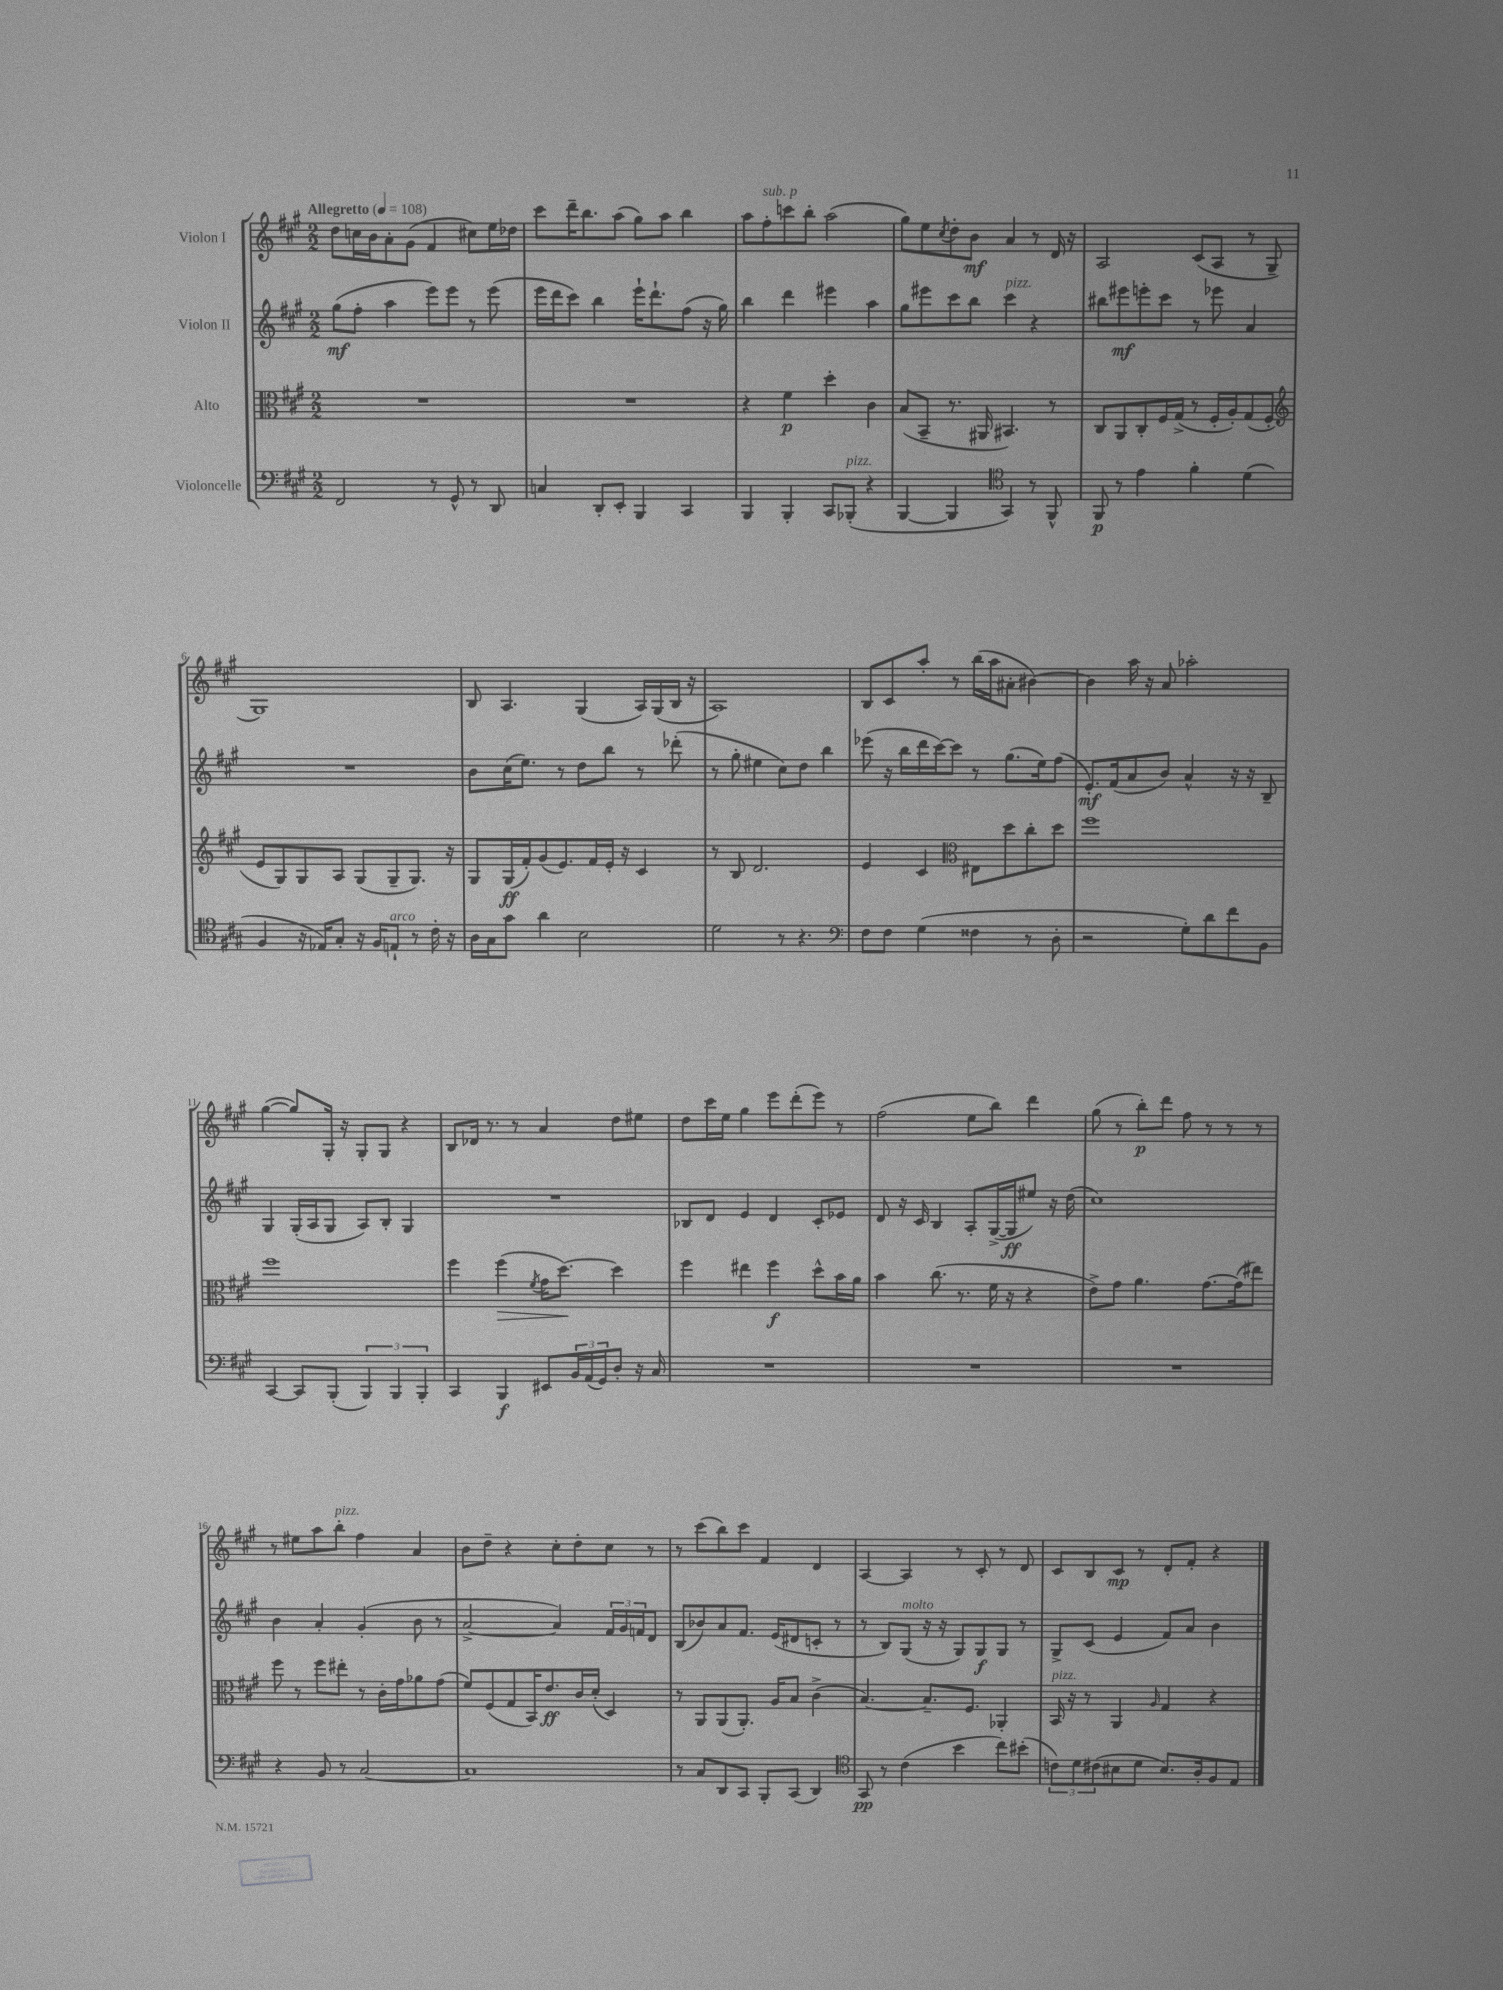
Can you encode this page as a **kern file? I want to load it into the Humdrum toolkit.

**kern	**kern	**kern	**kern
*staff4	*staff3	*staff2	*staff1
*clefF4	*clefC3	*clefG2	*clefG2
*k[f#c#g#]	*k[f#c#g#]	*k[f#c#g#]	*k[f#c#g#]
*M2/2	*M2/2	*M2/2	*M2/2
*MM108	*MM108	*MM108	*MM108
2FF#	1r	(8gg#	8dd
.	.	8ff#'	16cc
.	.	.	16b
.	.	4aa	8a'
.	.	.	(8g#
8r	.	8eee)	4f#
8GG#^^	.	8eee	.
8r	.	8r	8cc#)
8DD	.	(8eee	16ee
.	.	.	16dd-
=	=	=	=
4C	1r	16eee	8ccc#
.	.	16ddd	.
.	.	8ccc#)	16ddd~
.	.	.	8.bb
8DD'	.	4bb	.
8EE'	.	.	(8aa
4BBB	.	16eee`	8gg#)
.	.	8.ddd`	.
.	.	.	8aa
4CC#	.	(8ff#	4bb
.	.	16r	.
.	.	16gg#)	.
=	=	=	=
4BBB	4r	4bb	8aa
.	.	.	8ff#'
4BBB'	4f#	4ddd	8ccc
.	.	.	8bb'
8CC#	4dd'	4eee#	(2aa
(8BBB-'	.	.	.
4r	4c#	4aa	.
=	=	=	=
[4BBB	(8B	8gg#	8gg#)
.	8BB~	8eee#	8ee
.	.	.	8qcc#
4BBB]	8.r	8ccc#	8dd'
.	.	8bb	8b
.	16AA#	.	.
*clefC4	*	*	*
4GG#)	4.BB#)	4ccc#	4a
8r	.	4r	8r
8FF#^^	8r	.	16d
.	.	.	16r
=	=	=	=
8FF#	8C#	8bb#	2A
8r	8AA	8eee#	.
4e	8C#'	8eee'	.
.	16F#	8ccc#	.
.	(16G#^	.	.
4f#'	8r	8r	(8c#
.	16F#'	8eee-	8A
.	16A')	.	.
(4d	(8G#	4a	8r
.	8F#'	.	8G#~
=	=	=	=
*	*clefG2	*	*
4F#	8e	1r	1G#)
.	8G#)	.	.
16r	8G#	.	.
16E-)	.	.	.
8G#'	8A	.	.
16r	(8G#	.	.
16F#	.	.	.
8E`	8G#~	.	.
8r	8.G#)	.	.
16c#'	.	.	.
16r	16r	.	.
=	=	=	=
16A	8G#	8b	8B
16G#	.	.	.
8g#	(16G#	(16cc#	4.A
.	16f#')	8.ee)	.
4a	(8g#	.	.
.	8.e)	8r	.
2B	.	8dd	(4G#
.	16f#	.	.
.	16e'	8bb	.
.	16r	.	.
.	4c#	8r	16A)
.	.	.	(16G#
.	.	(8ddd-'	16B
.	.	.	16r
=	=	=	=
2d	8r	8r	1A)
.	8B	8gg#'	.
.	2.d	4ee#	.
8r	.	8cc#)	.
4.r	.	8dd	.
.	.	4bb	.
=	=	=	=
*clefF4	*	*	*
8F#	4e	(8eee-	8B
8F#	.	16r	8c#
.	.	16bb	.
(4G#	4c#	16ddd	8aa'
.	.	[16ccc#)	.
.	.	8ccc#]	8r
*	*clefC3	*	*
4F##	8E#	8r	(16bb
.	.	.	16aa
.	8dd	(8.gg#	8a#'
8r	8cc#'	.	[4b#)
.	.	16ee)	.
8D'	8dd	(8ff#	.
=	=	=	=
2r	1ff#	8.e')	4b#]
.	.	(16f#	.
.	.	8a	16aa
.	.	.	16r
.	.	8b)	8a
8G#')	.	4a^^	2aa-'
8d	.	.	.
8f#	.	16r	.
.	.	16r	.
8BB	.	8B~	.
=	=	=	=
[4CC#	1ff#	4G#	([4gg#
8CC#]	.	(16G#'	8gg#])
.	.	16A	.
(8BBB'	.	8G#	16G#'
.	.	.	16r
6BBB)	.	8A)	8G#'
.	.	8B'	8G#
6BBB	.	.	.
.	.	4G#	4r
6BBB'	.	.	.
=	=	=	=
4CC#	4ff#	1r	8B
.	.	.	16d-
.	.	.	8.r
4BBB	(4ff#	.	.
.	.	.	8r
.	8qf#	.	.
8EE#	16g#	.	4a
.	[8.dd)	.	.
24BB	.	.	.
(24AA	.	.	.
24GG#)	.	.	.
8D'	4dd]	.	8dd
16r	.	.	8ee#
16C#	.	.	.
=	=	=	=
1r	4ff#	8B-	8dd
.	.	8d	16ccc#
.	.	.	16ee
.	4ee#	4e	4gg#
.	4ff#	4d	8eee
.	.	.	(8ddd'
.	8dd^^	8c#'	8eee)
.	16b	8e-	8r
.	16a	.	.
=	=	=	=
1r	4b	8d	(2ff#
.	.	16r	.
.	.	16c#	.
.	(8.cc#	4B	.
.	8.r	.	.
.	.	8A'	8ee
.	16f#	([16G#^	8bb)
.	16r	16G#]	.
.	4r	8ee#)	4ddd
.	.	16r	.
.	.	(16dd	.
=	=	=	=
1r	8e^)	1cc#)	(8gg#
.	8g#	.	8r
.	4.a	.	8bb')
.	.	.	8ddd
.	.	.	8ff#
.	[8.g#	.	8r
.	.	.	8r
.	(16g#]	.	.
.	8ee#)	.	8r
=	=	=	=
4r	8ff#	4b	8r
.	8r	.	8ee#
8BB	8ff#	4a'	8aa
8r	8ee#'	.	8bb'
[2C#	8r	(4g#'	4ff#
.	16c#'	.	.
.	16g#	.	.
.	8a-	8b	4a
.	(8g#	8r	.
=	=	=	=
1C#]	8f#)	[2a^	8b
.	(8F#	.	8dd~
.	8G#	.	4r
.	16BB)	.	.
.	8.e	.	.
.	.	4a])	8cc#'
.	16c#	.	8dd'
.	(16d'	.	.
.	4D)	24f#	8cc#
.	.	24g#	.
.	.	24f	.
.	.	8d	8r
=	=	=	=
8r	8r	(8B	8r
8C#	8AA	8b-)	(8ccc#
8DD	(8AA	8a	8bb)
8CC#	8.AA')	8.f#	8ccc#
8BBB'	.	.	4f#
.	16A	(16e	.
(8CC#	8B	8d#	.
4DD)	(4c#^	8c'	4d
.	.	8r	.
=	=	=	=
*clefC4	*	*	*
8GG#	[4.B)	8r	[4A
8r	.	8B)	.
(4c#	.	(8G#	4A]
.	8.B~]	16r	.
.	.	16r	.
4b	.	8G#)	8r
.	8.F#	.	.
.	.	8G#	8c#'
8cc#)	4AA-'	8G#	8r
(8b#'	.	8r	8d
=	=	=	=
12c)	16BB	8G#^	8c#
.	16r	.	.
12d	.	.	.
.	8r	(8c#	8B
(12c#	.	.	.
8B#	4AA	4e	8c#
8d	.	.	8r
.	16qqA	.	.
8.B#)	4G#	8f#)	8d'
.	.	8a	8f#'
16A'	.	.	.
8F#	4r	4b	4r
8E	.	.	.
==	==	==	==
*-	*-	*-	*-
